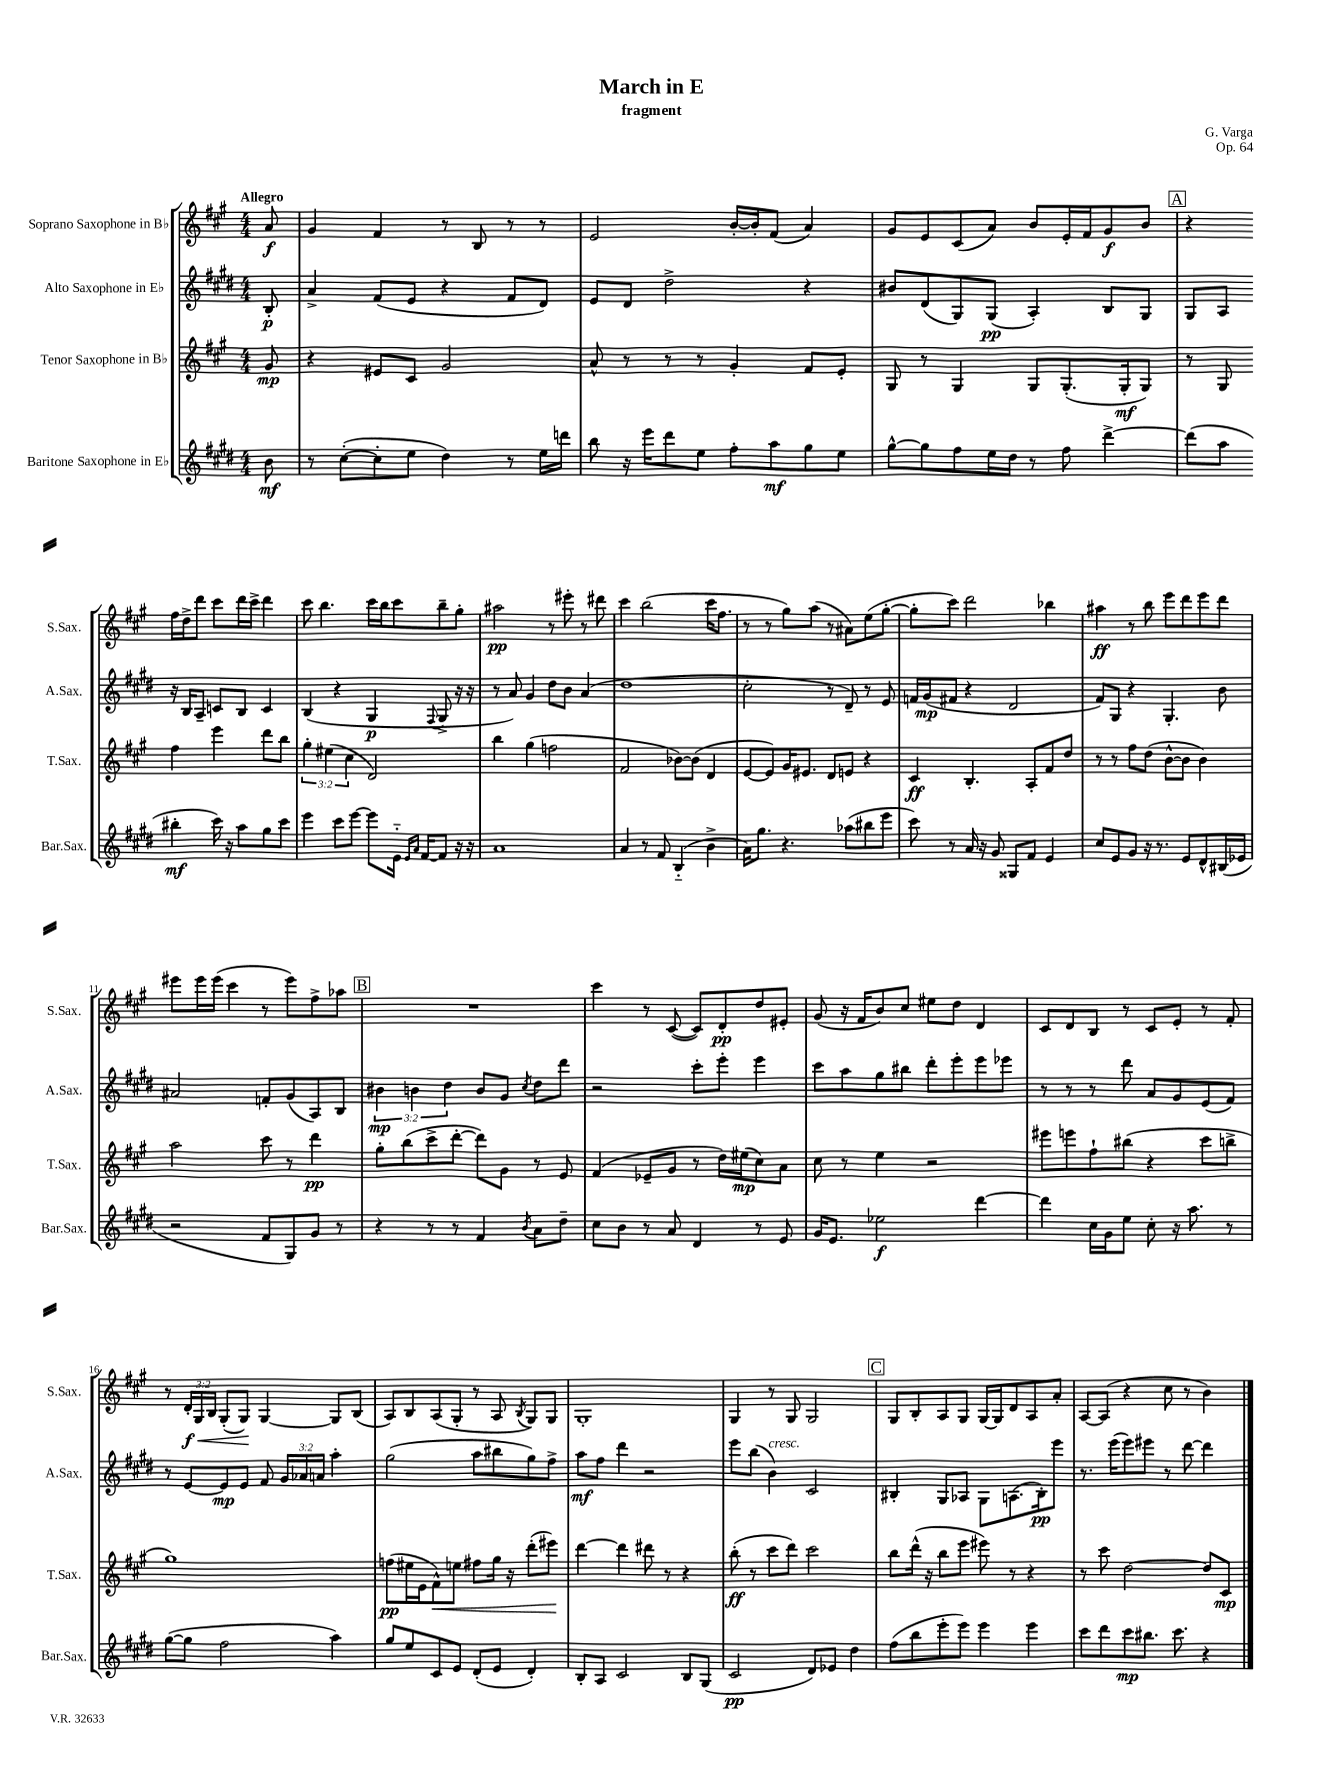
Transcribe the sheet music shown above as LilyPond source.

\header { title = "March in E" composer = "G. Varga" subtitle = "fragment" opus = "Op. 64" }
<<
\new StaffGroup <<
\new Staff = "s0" \with { instrumentName = "Soprano Saxophone in Bb" shortInstrumentName = "S.Sax." } {
    \clef treble \key a \major \numericTimeSignature \time 4/4 \override Staff.TupletNumber.text = #tuplet-number::calc-fraction-text \partial 8 \tempo "Allegro"
    \autoBeamOff a'8\f |
    gis'4 fis'4 r8 b8 r8 r8 |
    e'2 b'16[~-. b'16-. fis'8]( a'4) |
    gis'8[ e'8 cis'8( a'8]) b'8[ e'16-. fis'16 gis'8\f b'8] |
    \mark \markup { \box "A" } r4 fis''16[ d''16-> d'''8] cis'''8[ d'''16 cis'''16]-> d'''4 |
    cis'''8 b''4. cis'''16[ b''16 cis'''8 b''8-- gis''8]-. |
    ais''2\pp r8 eis'''8-. r8 dis'''8 |
    cis'''4 b''2( cis'''16[ fis''8.] |
    r8 r8 gis''8[) a''8]( r8 ais'8[) e''8( gis''8]~-. |
    gis''8[-. cis'''8]) d'''2 bes''4 |
    ais''4\ff r8 b''8 e'''8[ d'''8 e'''8 d'''8] |
    eis'''8[ eis'''16 eis'''16]( cis'''4 r8 eis'''8[) fis''8-> aes''8] |
    \mark \markup { \box "B" } R1 |
    cis'''4 r8 cis'8~( cis'8[) d'8-.\pp d''8 eis'8]-. |
    gis'8( r16 fis'16[ b'8) cis''8] eis''8[ d''8] d'4 |
    cis'8[ d'8 b8] r8 cis'8[ e'8]-. r8 fis'8-. |
    r8 \tuplet 3/2 { d'16[-.\f\< gis16 b16] } gis8[-.( gis8]\!) gis4~ gis8[ b8]( |
    a8[) b8 a8( gis8]-. r8 a8 \acciaccatura { b8 } gis8[) gis8] |
    gis1-. |
    gis4 r8 gis8 gis2 |
    \mark \markup { \box "C" } gis8[ b8-. a8 gis8] gis16[~ gis16 d'8 a8 a'8]-. |
    a8[~ a8]( r4 cis''8 r8 b'4) \bar "|." |
}
\new Staff = "s1" \with { instrumentName = "Alto Saxophone in Eb" shortInstrumentName = "A.Sax." } {
    \clef treble \key e \major \numericTimeSignature \time 4/4 \override Staff.TupletNumber.text = #tuplet-number::calc-fraction-text \partial 8
    \autoBeamOff b8-.\p |
    a'4-> fis'8[( e'8] r4 fis'8[ dis'8]) |
    e'8[ dis'8] dis''2-> r4 |
    bis'8[ dis'8( gis8) gis8]\pp( a4-.) b8[ gis8] |
    \mark \markup { \box "A" } gis8[ a8] r16 b16[ a8]-- c'8[ b8] c'4 |
    b4( r4 gis4\p \appoggiatura { fis8 } gis8-> r16 r16 |
    r8 a'8) gis'4 dis''8[ b'8] a'4( |
    dis''1 |
    cis''2-. r8 dis'8--) r8 e'8 |
    f'16[ gis'16\mp( fis'8] r4 dis'2 |
    fis'8[) gis8] r4 gis4.-. b'8 |
    ais'2 f'8[-. gis'8( a8) b8] |
    \mark \markup { \box "B" } \tuplet 3/2 { bis'4\mp b'4 dis''4 } b'8[ gis'8] \acciaccatura { cis''8 } dis''8[ dis'''8] |
    r2 cis'''8[-. e'''8]-. e'''4 |
    cis'''8[ a''8 gis''8 bis''8] dis'''8[-. e'''8-. e'''8 ees'''8] |
    r8 r8 r8 dis'''8 a'8[ gis'8 e'8( fis'8]) |
    r8 e'8[~ e'8\mp e'8] fis'8 \tuplet 3/2 { gis'16[ aes'16 a'16] } a''4-. |
    gis''2( a''8[ bis''8 gis''8) fis''8]-> |
    a''8[\mf fis''8] dis'''4 r2 |
    e'''8[ b''8]( b'4^\markup { \italic "cresc." }) cis'2 |
    \mark \markup { \box "C" } bis4-. gis8[ aes8] gis8[ a8.( bis16-.\pp) e'''8] |
    r8. e'''16[( e'''8) eis'''8] r8 dis'''8~ dis'''4 \bar "|." |
}
\new Staff = "s2" \with { instrumentName = "Tenor Saxophone in Bb" shortInstrumentName = "T.Sax." } {
    \clef treble \key a \major \numericTimeSignature \time 4/4 \override Staff.TupletNumber.text = #tuplet-number::calc-fraction-text \partial 8
    \autoBeamOff gis'8\mp |
    r4 eis'8[ cis'8] gis'2 |
    a'8-^ r8 r8 r8 gis'4-. fis'8[ e'8]-. |
    gis8 r8 gis4 gis8[ gis8.-.( gis16-.\mf gis8]) |
    \mark \markup { \box "A" } r8 gis8 fis''4 e'''4 d'''8[ b''8] |
    \tuplet 3/2 { gis''4-. eis''4( cis''4 } d'2) |
    b''4 gis''4( f''2 |
    fis'2 bes'8[~) bes'8]( d'4 |
    e'8[~ e'8) gis'16 eis'8.] d'8[ e'8] r4 |
    cis'4\ff b4.-. a8[-. fis'8 d''8] |
    r8 r8 fis''8[ d''8]( b'8[~-^ b'8] b'4) |
    a''2 cis'''8 r8 d'''4\pp |
    \mark \markup { \box "B" } gis''8[-. b''8( cis'''8-> d'''8]~-. d'''8[) gis'8] r8 e'8 |
    fis'4( ees'8[-- gis'8] r8 d''16[) eis''16\mp( cis''8) a'8] |
    cis''8 r8 e''4 r2 |
    eis'''8[ e'''8 fis''8-! bis''8]( r4 cis'''8[ b''8]-> |
    gis''1) |
    f''8[\pp( eis''16 e'16 fis'8-^\<) e''8] fis''8[ gis''16] r16 d'''8[-.( eis'''8]\!) |
    d'''4~ d'''4 dis'''8 r8 r4 |
    b''8-.\ff( r8 cis'''8[ d'''8]) cis'''2 |
    \mark \markup { \box "C" } b''8[ d'''16]-^( r16 b''8[ e'''8] eis'''8) r8 r4 |
    r8 cis'''8 d''2~ d''8[ cis'8]\mp \bar "|." |
}
\new Staff = "s3" \with { instrumentName = "Baritone Saxophone in Eb" shortInstrumentName = "Bar.Sax." } {
    \clef treble \key e \major \numericTimeSignature \time 4/4 \partial 8
    \autoBeamOff b'8\mf |
    r8 cis''8[~-.( cis''8-. e''8] dis''4) r8 e''16[ d'''16] |
    b''8 r16 e'''16[ dis'''8 e''8] fis''8[-. a''8\mf gis''8 e''8] |
    gis''8[~-^ gis''8 fis''8 e''16 dis''16] r8 fis''8 dis'''4~-> |
    \mark \markup { \box "A" } dis'''8[( a''8] bis''4-.\mf cis'''16) r16 a''8[ gis''8 cis'''8] |
    e'''4 cis'''8[ e'''8]~ e'''8[ e'16]-_ \grace { e'16[ a'16] } fis'16[~ fis'8] r16 r16 |
    a'1 |
    a'4 r8 fis'8 b4-_( b'4-> |
    a'16[) gis''8.] r4. aes''8[( bis''8 e'''8] |
    cis'''8) r8 a'16 r16 gis'8 gisis8[ fis'8] e'4 |
    cis''8[ e'8 gis'8] r16 r8. e'8[ dis'8-^ bis16( ees'16] |
    r2 fis'8[ gis8) gis'8] r8 |
    \mark \markup { \box "B" } r4 r8 r8 fis'4 \acciaccatura { b'8 } a'8[ dis''8]-- |
    cis''8[ b'8] r8 a'8 dis'4 r8 e'8 |
    gis'16[ e'8.] ees''2\f dis'''4~ |
    dis'''4 cis''16[ gis'16 e''8] cis''8-. r16 a''8. r8 |
    gis''8[~( gis''8] fis''2 a''4) |
    gis''8[ e''8 cis'8 e'8] dis'8[-.( e'8] dis'4-.) |
    b8[-. a8] cis'2 b8[ gis8]( |
    cis'2\pp dis'8[) ees'8] dis''4 |
    \mark \markup { \box "C" } fis''8[( b''8 e'''8-. e'''8]) e'''4 e'''4 |
    cis'''8[ dis'''8 cis'''8\mp bis''8.] cis'''8. r4 \bar "|." |
}
>>
>>
